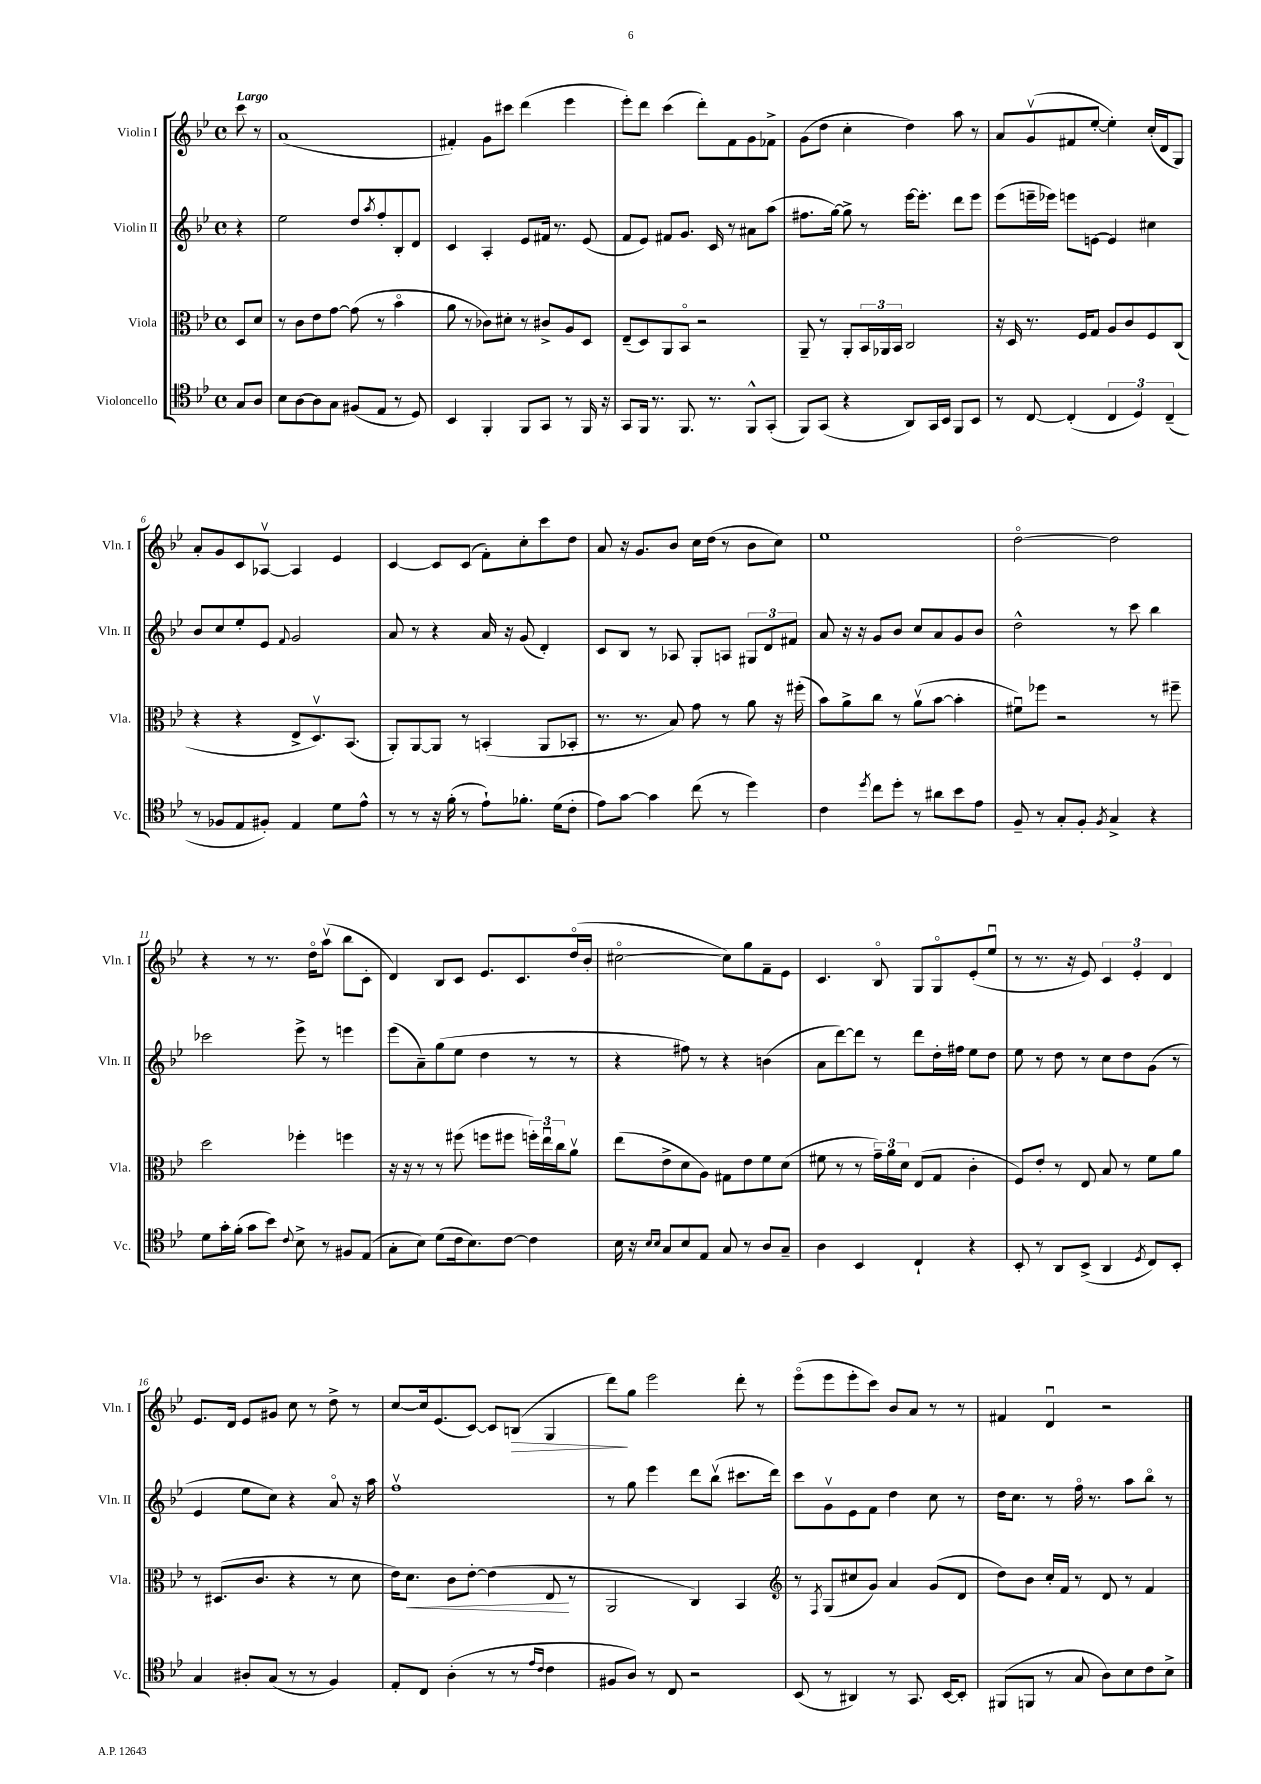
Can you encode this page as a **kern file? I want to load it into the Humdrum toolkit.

**kern	**kern	**dynam	**kern	**kern	**dynam
*part4	*part3	*part3	*part2	*part1	*part1
*staff4	*staff3	*staff3	*staff2	*staff1	*staff1
*I"Violoncello	*I"Viola	*	*I"Violin II	*I"Violin I	*
*I'Vc.	*I'Vla.	*	*I'Vln. II	*I'Vln. I	*
*clefC4	*clefC3	*	*clefG2	*clefG2	*
*k[b-e-]	*k[b-e-]	*	*k[b-e-]	*k[b-e-]	*
*M4/4	*M4/4	*	*M4/4	*M4/4	*
*met(c)	*met(c)	*	*met(c)	*met(c)	*
=	=	=	=	=	=
!	!	!	!	!LO:TX:a:B:t=Largo	!
8G/L	8D/L	.	4r	8ccc\	.
8A/J	8d/J	.	.	8r	.
=1	=1	=1	=1	=1	=1
8B-\L	8r	.	2ee-\	(1a	.
[8A\	8c\L	.	.	.	.
8A\]	8e-\	.	.	.	.
8G\J	[8g\J	.	.	.	.
(8F#X/L	(8g\]	.	8dd/L	.	.
.	.	.	8qaa/	.	.
8E-/J	8r	.	8ff'/	.	.
8r	4b-\	.	8B-'/	.	.
8D/)	.	.	8d/J	.	.
=2	=2	=2	=2	=2	=2
4BB-/	8a\	.	4c/	4f#X'/)	.
.	8r	.	.	.	.
4FF'/	8c-X\L)	.	4A'/	8g\L	.
.	8d#X'\J	.	.	8ccc#X\J	.
8FF/L	8r	.	8e-/L	(4ddd\	.
8GG/J	8c#X^/L	.	16f#X/Jk	.	.
.	.	.	8.r	.	.
8r	8A/	.	.	4eee-\	.
16FF/	8D/J	.	(8e-/	.	.
16r	.	.	.	.	.
=3	=3	=3	=3	=3	=3
8GG/L	(8E-~/L	.	8f/L	8eee-'\L)	.
16FF/Jk	8D/)	.	8e-/J)	8ddd\J	.
8.r	.	.	.	.	.
.	8AA/	.	8f#X/L	(4ccc\	.
8.FF/	8BB-/J	.	8.g/J	.	.
.	2r	.	.	8ddd'\L)	.
8.r	.	.	16c/	.	.
.	.	.	8r	8f\	.
8FF^^/L	.	.	8a#X\L	8g\	.
(8GG'/J	.	.	(8aa\J	8f-X^\J	.
=4	=4	=4	=4	=4	=4
8FF/L)	8AA~/	.	8.ff#X\L	(8g\L	.
(8GG/J	8r	.	.	8dd\J	.
.	.	.	[16gg\Jk)	.	.
4r	8AA'/L	.	8gg^\]	4cc'\	.
.	24BB-/L	.	8r	.	.
.	24AA-X/	.	.	.	.
.	24BB-/JJ	.	.	.	.
8AA/L)	2C/	.	[16eee-\KL	4dd\)	.
.	.	.	8.eee-'\J]	.	.
16GG/L	.	.	.	.	.
16BB-/JJ	.	.	.	.	.
8FF/L	.	.	8ddd\L	8aa\	.
8BB-/J	.	.	8eee-\J	8r	.
=5	=5	=5	=5	=5	=5
8r	16r	.	(8eee-\L	8a/L	.
.	16D/	.	.	.	.
[8C/	8.r	.	16eeen~\L	(8gv/	.
.	.	.	16eee-X\JJ)	.	.
(4C'/]	.	.	8eeen\L	8f#X/	.
.	16F/KL	.	.	.	.
.	8G/J	.	[8en\J	[8ee-'/J	.
6C/	8A/L	.	4e/]	4ee-'\])	.
.	8c/	.	.	.	.
6D/)	.	.	.	.	.
.	8F/	.	4cc#X\	(16cc'/LL	.
.	.	.	.	16d/J	.
(6C~/	.	.	.	.	.
.	(8C/J	.	.	8G/J)	.
!!LO:LB:g=z
=6	=6	=6	=6	=6	=6
8r	4r	.	8b-/L	8a'/L	.
8F-X/L	.	.	8cc/	8g/	.
8E-/	4r	.	8ee-'/	8c/	.
8F#X'/J)	.	.	8e-/J	[8A-Xv/J	.
.	.	.	8qqf/	.	.
4E-/	8E-^/L	.	2g/	4A-/]	.
.	8.Dv/)	.	.	.	.
8d\L	.	.	.	4e-/	.
.	(8.BB-/J	.	.	.	.
8e-^^\J	.	.	.	.	.
=7	=7	=7	=7	=7	=7
8r	8AA'/L)	.	8a/	[4c/	.
8r	[8AA/	.	8r	.	.
16r	8AA/J]	.	4r	8c/L]	.
(16f'\	.	.	.	.	.
8r	8r	.	.	(8c/J	.
8e-`\L)	(4BBn'/	.	16a/	8f'\L)	.
.	.	.	16r	.	.
8.f-X'\J	.	.	(8g/	8cc'\	.
.	8AA/L	.	4d'/)	8ccc\	.
(16d\KL	.	.	.	.	.
8c'\J	8BB-X'/J	.	.	8dd\J	.
=8	=8	=8	=8	=8	=8
8e-\L)	8.r	.	8c/L	8a/	.
[8g\J	.	.	8B-/J	16r	.
.	8.r	.	.	8.g/L	.
4g\]	.	.	8r	.	.
.	8B-/)	.	8A-X/	8b-/J	.
(8cc\	8g\	.	8G'/L	16cc\LL	.
.	.	.	.	(16dd\JJ	.
8r	8r	.	8An/J	8r	.
4dd\)	8a\	.	12G#X/L	8b-\L	.
.	.	.	12d/	.	.
.	16r	.	.	8cc\J)	.
.	.	.	12f#X/J	.	.
.	(16ff#X'\	.	.	.	.
=9	=9	=9	=9	=9	=9
4c\	8b-\L)	.	8a/	1ee-	.
.	8a^\	.	16r	.	.
.	.	.	16r	.	.
8qdd/	.	.	.	.	.
8cc\L	8cc\J	.	8g/L	.	.
8dd'\J	8r	.	8b-/J	.	.
8r	(8av\L	.	8cc/L	.	.
8a#X\L	[8b-\J	.	8a/	.	.
8b-\	4b-'\]	.	8g/	.	.
8e-\J	.	.	8b-/J	.	.
=10	=10	=10	=10	=10	=10
8F~/	8f#Xu\L)	.	2dd^^\	[2dd\	.
8r	8ff-X\J	.	.	.	.
8G'/L	2r	.	.	.	.
8F'/J	.	.	.	.	.
8qF/	.	.	.	.	.
4G^/	.	.	8r	2dd\]	.
.	.	.	8ccc\	.	.
4r	8r	.	4bb-\	.	.
.	8ff#X~\	.	.	.	.
!!LO:LB:g=z
=11	=11	=11	=11	=11	=11
8d\L	2dd\	.	2ccc-X\	4r	.
16g'\L	.	.	.	.	.
(16f'\JJ	.	.	.	.	.
8g\L	.	.	.	8r	.
8b-\J)	.	.	.	8.r	.
8qqc/	.	.	.	.	.
8B-^\	4ff-X'\	.	8eee-^\	.	.
.	.	.	.	16dd\KL	.
8r	.	.	8r	(8aav\J	.
8F#X/L	4ffn\	.	4eeen\	8bb-\L	.
(8E-/J	.	.	.	8c'\J	.
=12	=12	=12	=12	=12	=12
8G'\L	16r	.	(8eee-\L	4d/)	.
.	16r	.	.	.	.
8B-\J)	8r	.	8a~\)	.	.
(8d\L	8r	.	(8gg\	8B-/L	.
16c\k	(8ff#X\	.	8ee-\J	8c/J	.
8.B-\)	.	.	.	.	.
.	8ffn\L	.	4dd\	8.e-/L	.
[8c\J	8ff#X\J	.	.	.	.
.	.	.	.	8.c/	.
4c\]	24ffn'\LL)	.	8r	.	.
.	24ee-u\	.	.	.	.
.	24cc\J	.	.	.	.
.	8av\J	.	8r	(16dd/L	.
.	.	.	.	16b-'/JJ	.
=13	=13	=13	=13	=13	=13
16B-\	(8ee-\L	.	4r	[2cc#X\	.
16r	.	.	.	.	.
16qqB-/LL	.	.	.	.	.
16qqB-/JJ	.	.	.	.	.
8G/L	8e-^\	.	.	.	.
8B-/	8d\	.	8ff#X\)	.	.
8E-/J	8A\J)	.	8r	.	.
8G/	8G#X\L	.	4r	8cc#\L])	.
8r	8e-\	.	.	8gg\	.
8A/L	8f\	.	(4bn\	8f~\	.
8G~/J	(8d\J	.	.	8e-\J	.
=14	=14	=14	=14	=14	=14
4A\	8f#X\	.	8a\L	4.c/	.
.	8r	.	[8ddd\)	.	.
4BB-/	8r	.	8ddd\J]	.	.
.	24g~\LL)	.	8r	8B-/	.
.	24a\	.	.	.	.
.	24d\JJ	.	.	.	.
4C`/	(8E-/L	.	8ddd\L	8G/L	.
.	8G/J	.	16dd'\L	8G/	.
.	.	.	16ff#X\JJ	.	.
4r	4c'\	.	8ee-\L	(8e-'/	.
.	.	.	8dd\J	8ee-u/J	.
=15	=15	=15	=15	=15	=15
8BB-'/	8F/L)	.	8ee-\	8r	.
8r	8e-'/J	.	8r	8.r	.
8AA/L	8r	.	8dd\	.	.
.	.	.	.	16r	.
(8BB-^/J	8E-/	.	8r	8e-/)	.
4AA/	8B-/	.	8cc\L	6c/	.
.	8r	.	8dd\	.	.
.	.	.	.	6e-'/	.
8qD/	.	.	.	.	.
8C/L)	8f\L	.	(8g\J	.	.
.	.	.	.	6d/	.
8BB-'/J	8a\J	.	8r	.	.
!!LO:LB:g=z
=16	=16	=16	=16	=16	=16
4G/	8r	.	4e-/	8.e-/L	.
.	(8.D#X/L	.	.	.	.
.	.	.	.	16d/Jk	.
8A#X'/L	.	.	8ee-\L	8e-/L	.
.	8.c/J	.	.	.	.
(8G/J	.	.	8cc\J)	8g#X/J	.
8r	4r	.	4r	8cc\	.
8r	.	.	.	8r	.
4F/)	8r	.	8a/	8dd^\	.
.	8d\	.	16r	8r	.
.	.	.	16aa\	.	.
=17	=17	=17	=17	=17	=17
8E-'/L	16e-\KL)	.	1ffv	[8cc/L	.
!	!	!LO:HP:b	!	!	!
.	8.d\J	<	.	.	.
8C/J	.	.	.	16cc/k]	.
.	.	.	.	(8.e-/	.
(4A'\	8c\L	.	.	.	.
.	[8e-'\J	.	.	[8c/J)	.
8r	(4e-\]	.	.	8c/L]	.
!	!	!	!	!	!LO:HP:b
8r	.	.	.	(8Bn/J	>
16qqe-/LL	.	.	.	.	.
16qqc/JJ	.	.	.	.	.
4c\	8E-/	.	.	4G/	.
.	8r	[	.	.	.
=18	=18	=18	=18	=18	=18
8F#X/L	2AA/	.	8r	8ddd\L)	.
8A/J)	.	.	8gg\	8gg\J	]
8r	.	.	4eee-\	2eee-\	.
8C/	.	.	.	.	.
2r	4C/)	.	8ddd\L	.	.
.	.	.	(8bb-v\J	.	.
.	4BB-/	.	8.ccc#X\L	8ddd'\	.
.	.	.	.	8r	.
.	.	.	16ddd\Jk)	.	.
=19	=19	=19	=19	=19	=19
*	*clefG2	*	*	*	*
(8BB-/	8r	.	8ccc\L	(8eee-\L	.
.	8qF/	.	.	.	.
8r	(8G/L	.	8gv\	8eee-\	.
4AA#X/)	8cc#X/	.	8e-\	8eee-'\	.
.	8g/J)	.	8f\J	8ccc\J)	.
8r	4a/	.	4dd\	8b-/L	.
8.GG/	.	.	.	8a/J	.
.	(8g/L	.	8cc\	8r	.
[16BB-/KL	.	.	.	.	.
8BB-'/J]	8d/J	.	8r	8r	.
=20	=20	=20	=20	=20	=20
(8FF#X/L	8dd\L)	.	16dd\KL	4f#X/	.
.	.	.	8.cc\J	.	.
8FFn/J	8b-\J	.	.	.	.
8r	16cc'/LL	.	8r	4du/	.
.	16f/JJ	.	.	.	.
8G/	8r	.	16ff\	.	.
.	.	.	8.r	.	.
8A\L)	8d/	.	.	2r	.
8B-\	8r	.	8aa\L	.	.
8c\	4f/	.	8bb-\J	.	.
8B-^\J	.	.	8r	.	.
==	==	==	==	==	==
*-	*-	*-	*-	*-	*-
